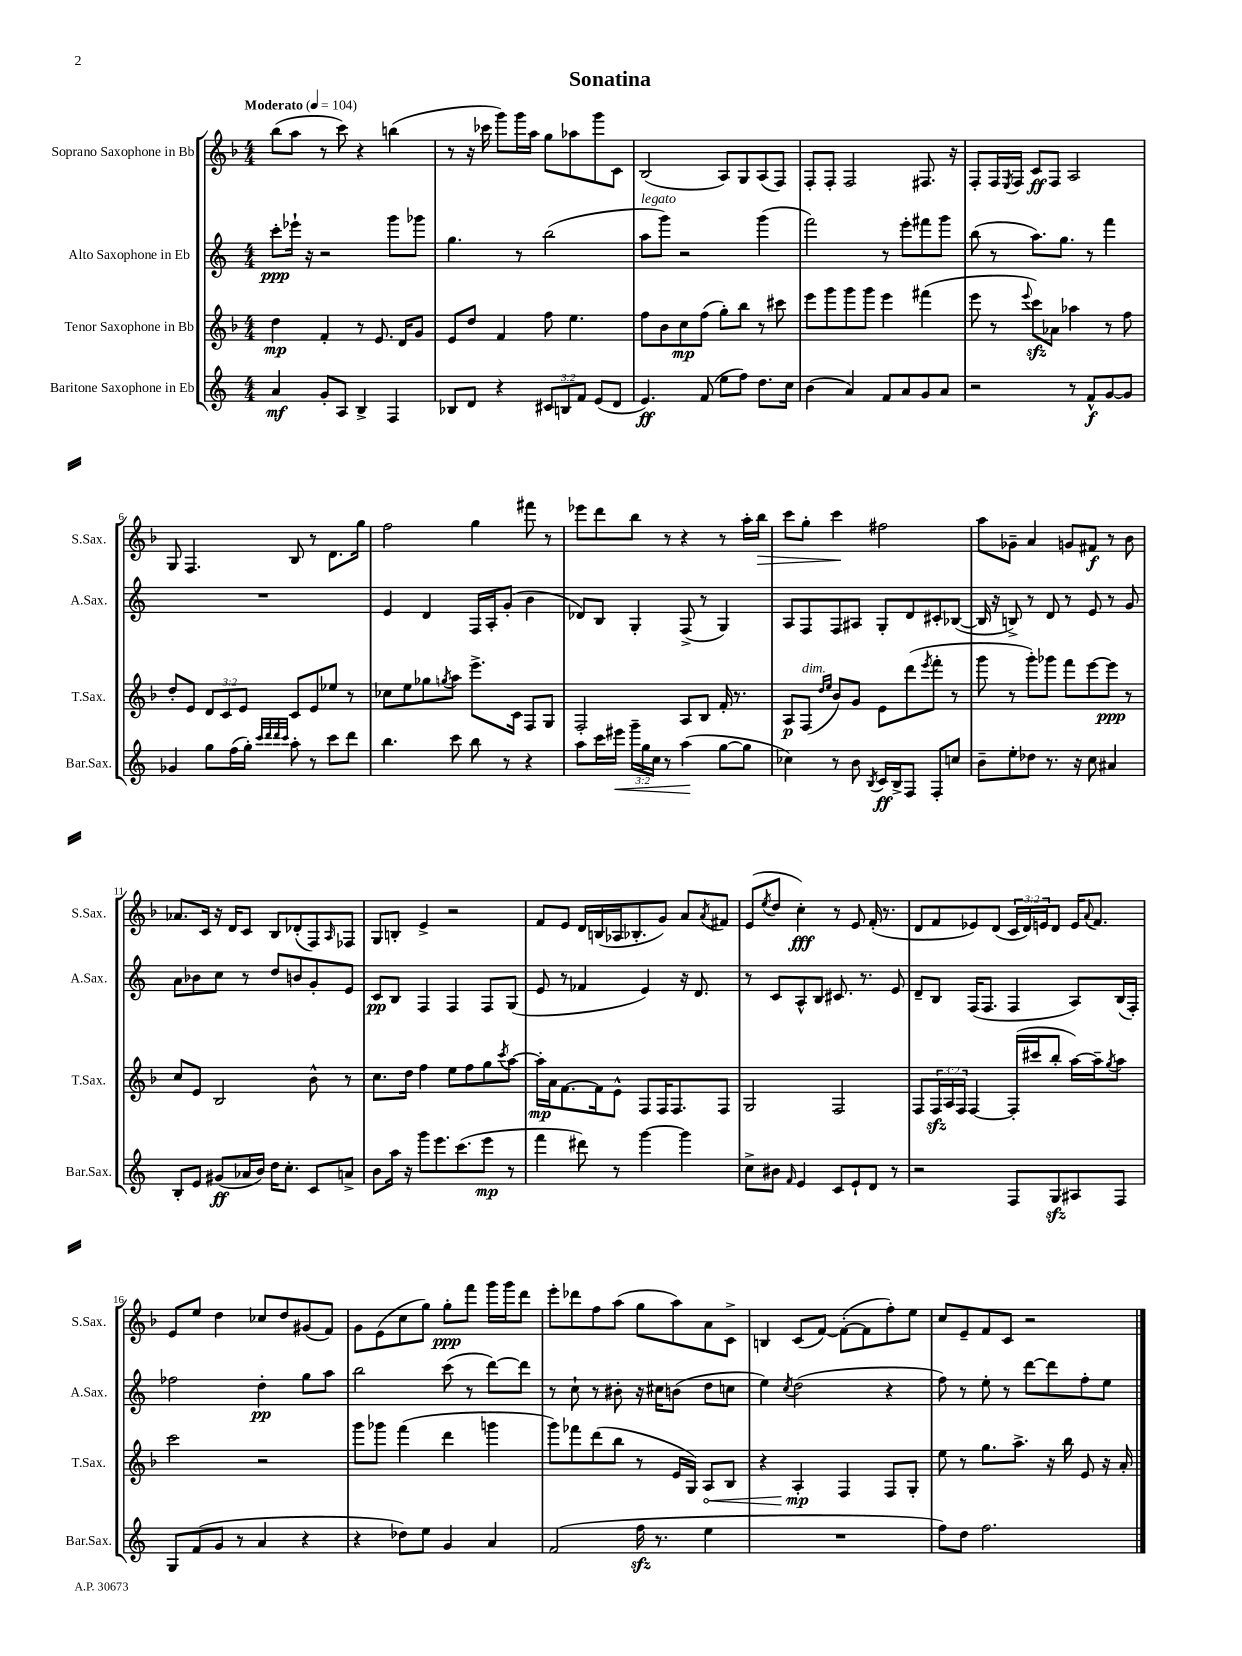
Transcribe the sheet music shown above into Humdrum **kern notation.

**kern	**kern	**kern	**kern
*staff4	*staff3	*staff2	*staff1
*clefG2	*clefG2	*clefG2	*clefG2
*k[]	*k[b-]	*k[]	*k[b-]
*M4/4	*M4/4	*M4/4	*M4/4
*MM104	*MM104	*MM104	*MM104
4a	4dd	8ccc'	(8bb-
.	.	16eee-`	8aa
.	.	16r	.
8g'	4f'	2r	8r
8A	.	.	8ccc)
4B^	8r	.	4r
.	8.e	.	.
4F	.	8ggg	(4bb
.	16d	.	.
.	8g	8ggg-	.
=	=	=	=
8B-	8e	4.gg	8r
8d	8dd	.	16r
.	.	.	16ccc-
4r	4f	.	8ggg)
.	.	8r	16ggg
.	.	.	16aa
12c#	8ff	(2bb	8gg
12B	.	.	.
.	4.ee	.	8aa-
12f	.	.	.
(8e	.	.	8ggg
8d	.	.	8c
=	=	=	=
4.e)	8ff	8aa	(2B-
.	8b-	8ggg)	.
.	8cc	2r	.
(8f	(8ff	.	.
8ee	8gg')	.	8A)
8ff)	8bb-	.	8G
8.dd	8r	(4ggg	(8A
.	8ccc#	.	8F)
16cc	.	.	.
=	=	=	=
(4b	8eee	2fff)	8F'
.	8ggg	.	8F'
4a)	8ggg	.	2F
.	8ggg	.	.
8f	4eee	8r	.
8a	.	8eee'	.
8g	(4fff#	8fff#	8.F#
8a	.	8ggg	.
.	.	.	16r
=	=	=	=
2r	8eee	(8bb	8F'
.	8r	8r	16F
.	.	.	8qE
.	.	.	16F
.	8qqeee	.	.
.	8ccc)	8.aa)	8c
.	8a-	.	8F
.	.	8.gg	.
8r	4aa-	.	2A
8f^^	.	8r	.
[8g	8r	4fff	.
8g]	8ff	.	.
=	=	=	=
4g-	8dd'	1r	8G
.	8e	.	4.F
8gg	12d	.	.
.	12c	.	.
(16ff	.	.	.
.	12e	.	.
16gg')	.	.	.
32qqccc	.	.	.
32qqddd	.	.	.
32qqddd	.	.	.
32qqccc	.	.	.
8aa'	8c	.	8B-
8r	8e	.	8r
8ccc	8ee-	.	8.d
8ddd	8r	.	.
.	.	.	16gg
=	=	=	=
4.bb	8cc-	4e	2ff
.	8ee	.	.
.	8gg-	4d	.
.	8qgg	.	.
8ccc	8aa	.	.
8bb	8.eee^	16F	4gg
.	.	16A'	.
8r	.	(8g'	.
.	16c	.	.
4r	8F	4b	8fff#
.	8G	.	8r
=	=	=	=
8aa	2F'	8d-)	8eee-
16ccc	.	8B	8ddd
16eee#	.	.	.
24ggg~	.	4G'	8bb-
24gg	.	.	.
24cc	.	.	.
8r	.	.	8r
(4aa	8A	(8F^	4r
.	8B-	8r	.
[8gg	16f'	4G)	8r
.	8.r	.	.
8gg]	.	.	16aa'
.	.	.	16bb-
=	=	=	=
4cc-)	8A	8A	8ccc
.	(8F	8F	8gg'
.	16qqdd	.	.
.	16qqee	.	.
8r	8b-)	8F	4ccc
8b	8g	8A#	.
8qB	.	.	.
16c	8e	8G'	2ff#
16B^	.	.	.
8F	(8ddd	8d	.
.	8qeee	.	.
8F'	8fff'	8c#'	.
8cc	8r	([8B-	.
=	=	=	=
8b~	8ggg	16B-]	8aa
.	.	16r	.
8ee'	8r	8B^)	8g-~
8dd-	8ggg')	8r	4a
8.r	8ggg-	8d	.
.	8fff	8r	8g
16r	.	.	.
8cc	[8eee	8e	8f#
4a#	8eee]	8r	8r
.	8r	8g	8b-
=	=	=	=
8B'	8cc	8a	8.a-
8e	8e	8b-	.
.	.	.	16c
(8g#	2B-	8cc	16r
.	.	.	16d
16a-	.	8r	8c
16b)	.	.	.
16dd	.	8dd	8B-
8.cc'	.	.	.
.	.	8b	(8d-'
8c	8b-^^	8g'	8F)
.	.	.	16qqA
8a^	8r	8e	8F-
=	=	=	=
8b	8.cc	8c	8G
16aa	.	8B	8B'
16r	16dd	.	.
8ggg	4ff	4F	4e^
8.eee	.	.	.
.	8ee	4F	2r
(8.ccc	.	.	.
.	8ff	.	.
8eee	8gg	8F	.
.	8qccc	.	.
8r	[8aa	(8G	.
=	=	=	=
4fff	16aa']	8e	8f
.	16a	.	.
.	[8.f	8r	8e
8ddd#)	.	4f-	16d
.	16f]	.	(16B
8r	8e^^	.	16A-
.	.	.	8.B-'
[4ggg	8F	4e)	.
.	16F	.	8g)
.	8.F	.	.
4ggg]	.	16r	8a
.	.	8.d	.
.	.	.	8qa
.	8F	.	8f#
=	=	=	=
8cc^	2G	8r	(8e
.	.	.	8qee
8b#	.	8c	8dd
16qqf	.	.	.
4e	.	8A^^	4cc')
.	.	8B	.
8c	2F	8.c#	8r
8e`	.	.	8e
.	.	8.r	.
8d	.	.	(16f'
.	.	.	8.r
8r	.	8e	.
=	=	=	=
2r	8F	8d~	8d
.	24F	8B	8f
.	24A	.	.
.	24F	.	.
.	[4F	(16F	8e-)
.	.	8.F	.
.	.	.	(8d
8F	(16F']	4F	24c
.	.	.	24d)
.	16ccc#	.	.
.	.	.	24e
8G	8bb-'	.	8d
8A#	[16aa)	8A)	16e
.	.	.	8qqa
.	16aa~]	.	8.f
.	8qgg	.	.
8F	8aa	(16B	.
.	.	16F')	.
=	=	=	=
8G	2ccc	2ff-	8e
(8f	.	.	8ee
8g	.	.	4dd
8r	.	.	.
4a	2r	4dd'	8cc-
.	.	.	8dd
4r	.	8gg	(8g#
.	.	8aa	8f)
=	=	=	=
4r	8ggg	2bb	8g
.	8ggg-	.	(8e
8dd-)	(4fff	.	8cc
8ee	.	.	8gg)
4g	4ddd	(8ccc	8gg'
.	.	8r	8fff
4a	4ggg	[8ddd)	16ggg
.	.	.	16ggg
.	.	8ddd]	8ddd
=	=	=	=
(2f	8ggg)	8r	8eee'
.	8fff-	8cc`	8ddd-
.	(8ddd	8r	8ff
.	8bb-	8b#'	(8aa
16ff	8r	16r	8gg
8.r	.	16cc#	.
.	16e	(8b	8aa)
.	16G)	.	.
4ee	8A	8dd	8a
.	8B-	8cc	8c^
=	=	=	=
1r	4r	4ee)	4B
.	.	8qcc	.
.	4A'	(2dd	(8c
.	.	.	[8f)
.	4F	.	(8f'_
.	.	.	8f]
.	8F	4r	8ff')
.	8G'	.	8ee
=	=	=	=
8ff)	8ee	8ff)	8cc
8dd	8r	8r	8e~
2.ff	8.gg	8ee'	8f
.	.	8r	8c
.	8.aa^	.	.
.	.	[8ddd	2r
.	16r	8ddd]	.
.	16bb-	.	.
.	8e	8ff'	.
.	16r	8ee	.
.	16a'	.	.
==	==	==	==
*-	*-	*-	*-
